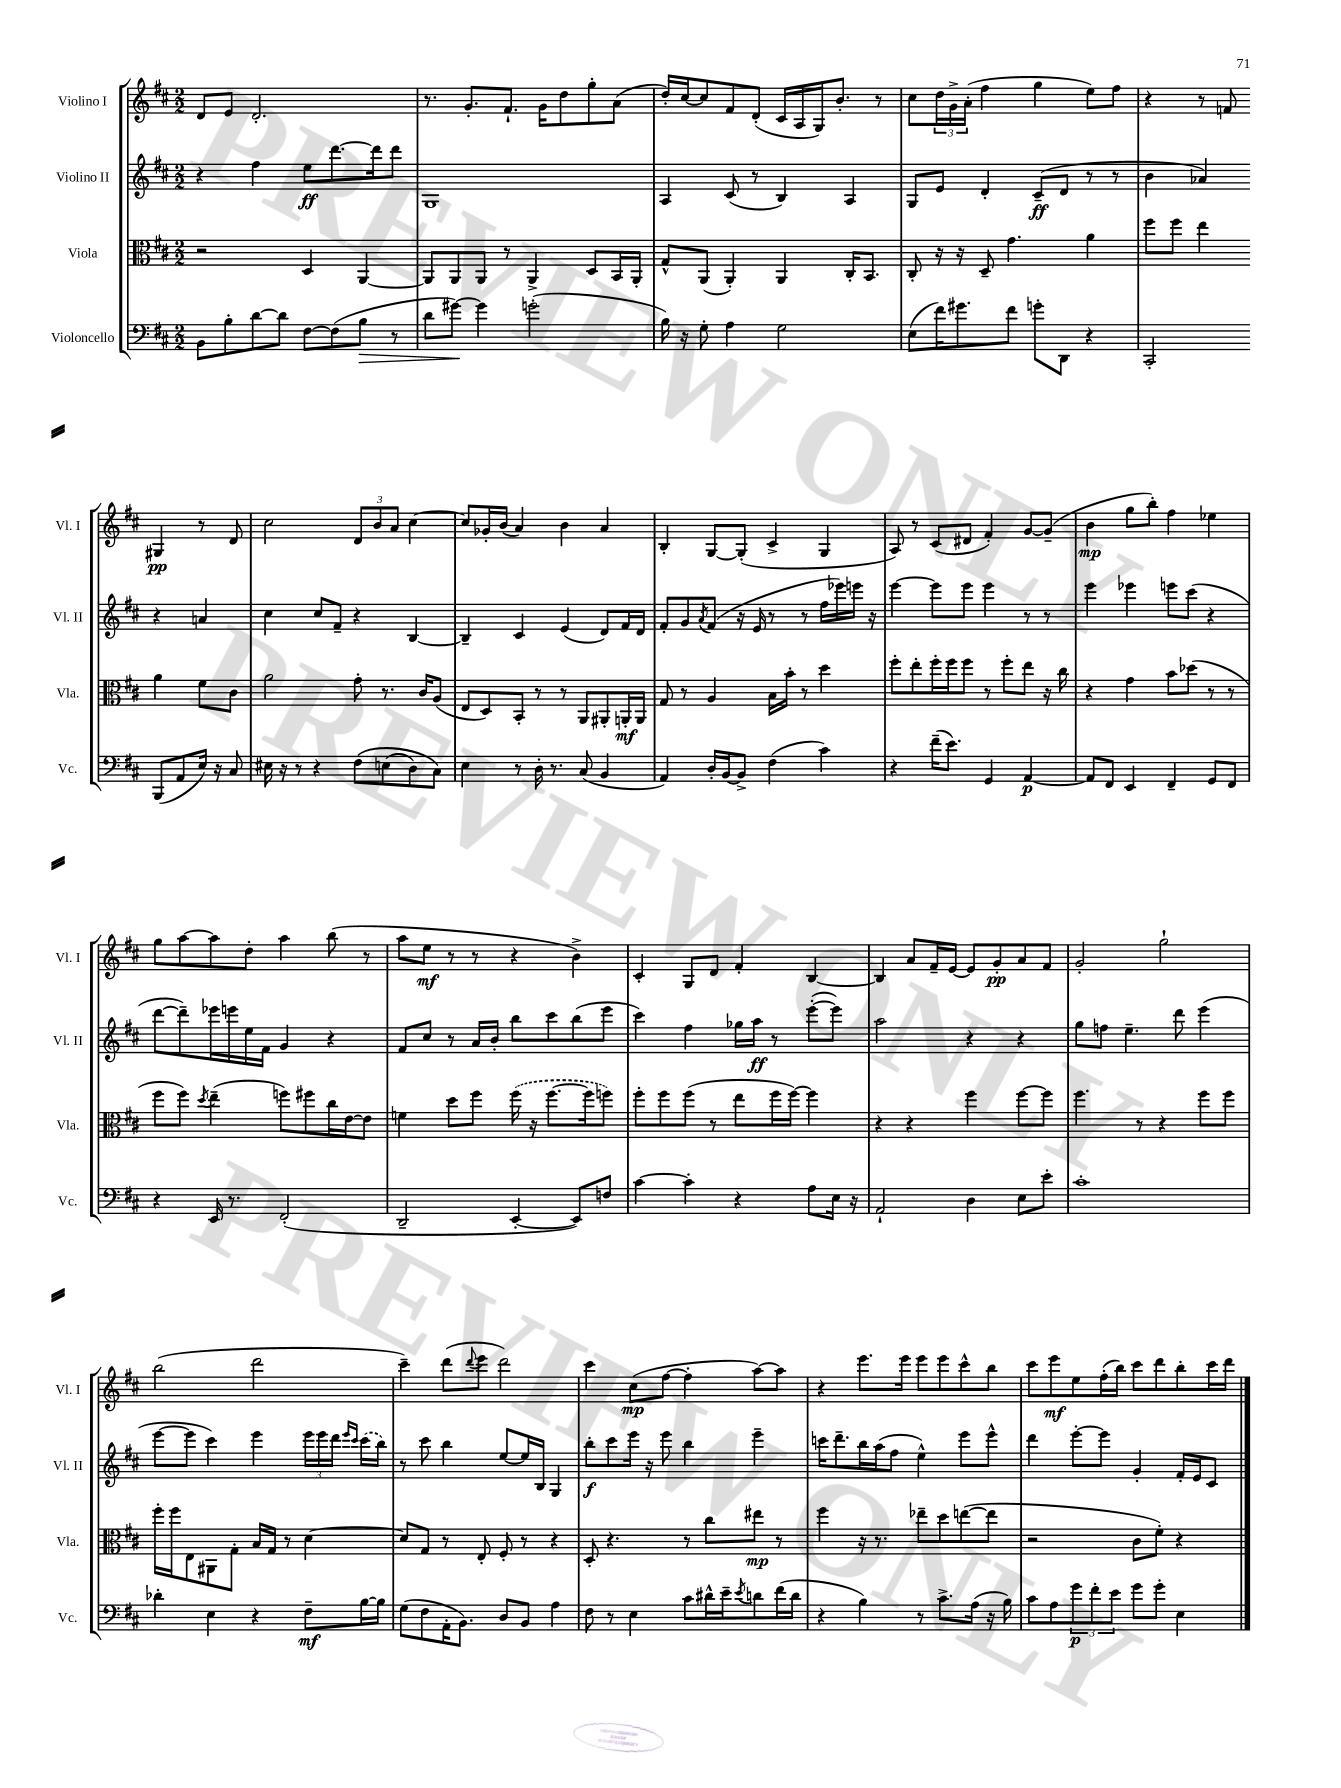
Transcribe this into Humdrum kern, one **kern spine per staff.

**kern	**kern	**kern	**kern
*staff4	*staff3	*staff2	*staff1
*clefF4	*clefC3	*clefG2	*clefG2
*k[f#c#]	*k[f#c#]	*k[f#c#]	*k[f#c#]
*M2/2	*M2/2	*M2/2	*M2/2
8BB\L	2r	4r	8d/L
8B'\	.	.	8e/J
[8d\	.	4ff#\	2.d'/
8d\]J	.	.	.
[8F#\L	4D/	8ee\L	.
(8F#\]	.	[8.ddd\	.
8B\J	[4AA/	.	.
.	.	16ddd\]k	.
8r	.	8ddd\J	.
=	=	=	=
8d\L	8AA/]L	1G	8.r
[8g#\J)	8AA/	.	.
.	.	.	8.g'/L
4g#\]	8AA/J	.	.
.	8r	.	8.f#`/J
(2g'\	4AA^/	.	.
.	.	.	16g\LK
.	.	.	8dd\
.	8D/L	.	8gg'\
.	16BB/L	.	(8a\J
.	16AA'/JJ	.	.
=	=	=	=
16B\)	8G^^/L	4A/	16dd'/LL)
16r	.	.	[16cc#/J
8G'\	(8AA/J	.	8cc#/]
4A\	4AA'/)	(8c#/	8f#/
.	.	8r	(8d'/J
2G\	4AA/	4B/)	16c#/LL
.	.	.	16A/
.	.	.	16G/J)
.	.	.	8.b'/J
.	16C#'/LK	4A/	.
.	8.BB/J	.	.
.	.	.	8r
=	=	=	=
(8E\L	8C#'/	8G/L	8cc#\L
16f#\K)	16r	8e/J	24dd\L
.	.	.	24g^\
8.g#\	16r	.	.
.	.	.	(24a'\JJ
.	8D~/	4d'/	4ff#\
8f#\J	4.g\	.	.
8g'\L	.	(8c#~/L	4gg\
8DD\J	.	8d/J	.
4r	4a\	8r	8ee\L)
.	.	8r	8ff#\J
=	=	=	=
2CC#'/	8ff#\L	4b\	4r
.	8ff#\J	.	.
.	4ee\	4a-/)	8r
.	.	.	8f/
(8BBB/L	4a\	4r	4G#/
8AA/	.	.	.
16E/Jk)	8f#\L	4a/	8r
16r	.	.	.
8C#/	8c#\J	.	8d/
=	=	=	=
16E#\	2a\	4cc#\	2cc#\
16r	.	.	.
8r	.	.	.
4r	.	8cc#/L	.
.	.	8f#~/J	.
&(8F#\L	8g'\	4r	12d/L
.	.	.	12b/
(8E\	8.r	.	.
.	.	.	12a/J
8D\)	.	[4B/	[4cc#\
.	16c#/LK	.	.
8C#\J&)	(8A/J	.	.
=	=	=	=
4E\	8E/L	4B~/]	8cc#/]L
.	8D/)	.	16g-'/L
.	.	.	(16b/JJ
8r	8BB'/J	4c#/	4a/)
16D'\	8r	.	.
8.r	.	.	.
.	8r	(4e/	4b\
(8C#/	8AA/L	.	.
4BB/	8AA#'/	8d/L)	4a/
.	16AA'/L	16f#/L	.
.	16AA/JJ	16d/JJ	.
=	=	=	=
4AA/)	8G/	8f#'/L	4B'/
.	8r	8g/	.
.	.	8qa/	.
16D'/LL	4A/	(8f#/J	[8G/L
[16BB/J	.	.	.
8BB^/]J	.	16r	(8G'/]J
.	.	16e/	.
(4F#\	16B\LL	8r	4c#^/
.	16b'\JJ	.	.
.	8r	8r	.
4c#\)	4dd\	16ff#\LL	4G/
.	.	16eee-\)	.
.	.	16eee\JJ	.
.	.	16r	.
=	=	=	=
4r	8ff#'\L	[4eee\	8A/)
.	8ee'\	.	8r
(16f#~\LK	16ff#'\L	8eee\]L	(8c#/L
8.e\J)	16ff#\J	.	.
.	8ff#\J	8eee\J	8d#/J
4GG/	8r	4eee\	4f#'/)
.	8ff#'\L	.	.
[4AA/	8ee\J	8r	[8g/L
.	16r	8r	(8g~/]J
.	16cc#\	.	.
=	=	=	=
8AA/]L	4r	4eee\	4b\
8FF#/J	.	.	.
4EE/	4g\	4eee-\	8gg\L
.	.	.	8bb'\J)
4FF#~/	8b\L	8eee\L	4ff#\
.	(8dd-\J	(8ccc#\J	.
8GG/L	8r	4r	4ee-\
8FF#/J	8r	.	.
=	=	=	=
4r	8ff#\L	[8ddd\L	8gg\L
.	8ff#\J)	8ddd~\])	[8aa\
.	8qdd/	.	.
16EE/	(4ee~\	16eee-\L	8aa\]
8.r	.	16eee\	.
.	.	16ee\	8dd'\J
.	.	16f#\JJ	.
(2FF#'/	8ff\L)	4g/	4aa\
.	8ff#\	.	.
.	16cc#\L	4r	(8bb\
.	[16e\J	.	.
.	8e\]J	.	8r
=	=	=	=
2DD~/	4f\	8f#/L	8aa\L
.	.	8cc#/J	8ee\J
.	8dd\L	8r	8r
.	8ff#\J	16a/LL	8r
.	.	16b'/JJ	.
[4EE'/	(16ff#\	8bb\L	4r
.	16r	.	.
.	[8.ff#\L	8ccc#\	.
8EE/]L)	.	(8bb\	4b^\)
.	16ff#\]k	.	.
8F/J	8ff\J)	8eee\J	.
=	=	=	=
[4c#\	8ff#'\L	4ccc#\)	4c#'/
.	8ff#\	.	.
4c#'\]	(8ff#\J	4ff#\	8G/L
.	8r	.	8d/J
4r	8ee\L	16gg-\LL	4f#'/
.	.	16aa\JJ	.
.	16ff#\L	8r	.
.	[16ff#\JJ)	.	.
8A\L	4ff#\]	([8eee'\L	[4B/
16E\Jk	.	8eee\]J)	.
16r	.	.	.
=	=	=	=
2AA`/	4r	2aa\	4B/]
.	4r	.	8a/L
.	.	.	16f#~/L
.	.	.	[16e/JJ
4D\	4ff#\	4r	8e/]L
.	.	.	8g'/
8E\L	[8ff#\L	4r	8a/
8e'\J	8ff#\]J	.	8f#/J
=	=	=	=
1c#'	4.ff#\	8gg\L	2g'/
.	.	8ff\J	.
.	.	4.ee~\	.
.	8r	.	.
.	4r	.	2gg`\
.	.	8ddd\	.
.	8ff#\L	(4eee\	.
.	8ff#\J	.	.
=	=	=	=
4d-'\	16ff#'\LL	[8eee\L	(2bb\
.	16ff#\J	.	.
.	8E\	8eee\]J	.
4E\	8AA#\	4ccc#\)	.
.	8G'\J	.	.
4r	16B/LL	4eee\	2ddd\
.	16G/JJ	.	.
.	8r	.	.
8F#~\L	[4d\	24eee\LL	.
.	.	24eee\	.
.	.	24ddd\JJ	.
.	.	16qqeee/LL	.
.	.	16qqccc#/JJ	.
[16B\L	.	(16ccc#\LL	.
16B\]JJ	.	16bb\JJ)	.
=	=	=	=
(8G\L	8d/]L	8r	4ccc#~\)
8F#\	8G/J	8ccc#\	.
16AA'\K	8r	4bb\	(8ddd\L
8.BB\J)	.	.	.
.	.	.	8qqddd/
.	8E'/	.	8eee\J
8D/L	8F#'/	[8ee/L	2ddd\)
8BB/J	8r	16ee/]L	.
.	.	16B/JJ	.
4A\	4r	4G/	.
=	=	=	=
8F#\	8D'/	8bb'\L	4ccc#\
8r	4.r	8ccc#\	.
4E\	.	16eee\Jk	(8cc#\L
.	.	16r	.
.	.	8eee\	[8ff#\J
8c#\L	8r	4bb\	4ff#'\]
16d#^^\L	8cc#\L	.	.
16e~\J	.	.	.
8qe/	.	.	.
8d\	8ee#\J	4eee~\	[8aa\L)
(16f#\L	8r	.	8aa\]J
16d\JJ	.	.	.
=	=	=	=
4r	4ff#\	16ccc\LK	4r
.	.	8.ddd~\	.
4B\)	16r	16bb\L	8.eee\L
.	8.r	(16aa\J	.
.	.	8ff#\J	.
.	.	.	16eee\Jk
8r	8ee-~\L	4ee^^\)	8eee\L
8.c#^\L	8dd\	.	8eee\
.	([8ee\	8eee\L	8ccc#^^\
(16A\Jk	.	.	.
16r	8ee\]J	8eee^^\J	8bb\J
16B\)	.	.	.
=	=	=	=
8c#\L	2r	4ddd\	8ccc#\L
8A\	.	.	8eee\
12g\	.	[8eee'\L	8ee\
12f#'\	.	.	.
.	.	8eee\]J	(16ff#'\L
12e\J	.	.	.
.	.	.	16bb\JJ)
8g\L	8c#\L	4g'/	8ccc#\L
8g'\J	8f#'\J)	.	8ddd\
4E\	4r	16f#'/LL	8bb'\
.	.	16e/J	.
.	.	8c#/J	16ccc#\L
.	.	.	16ddd\JJ
==	==	==	==
*-	*-	*-	*-
